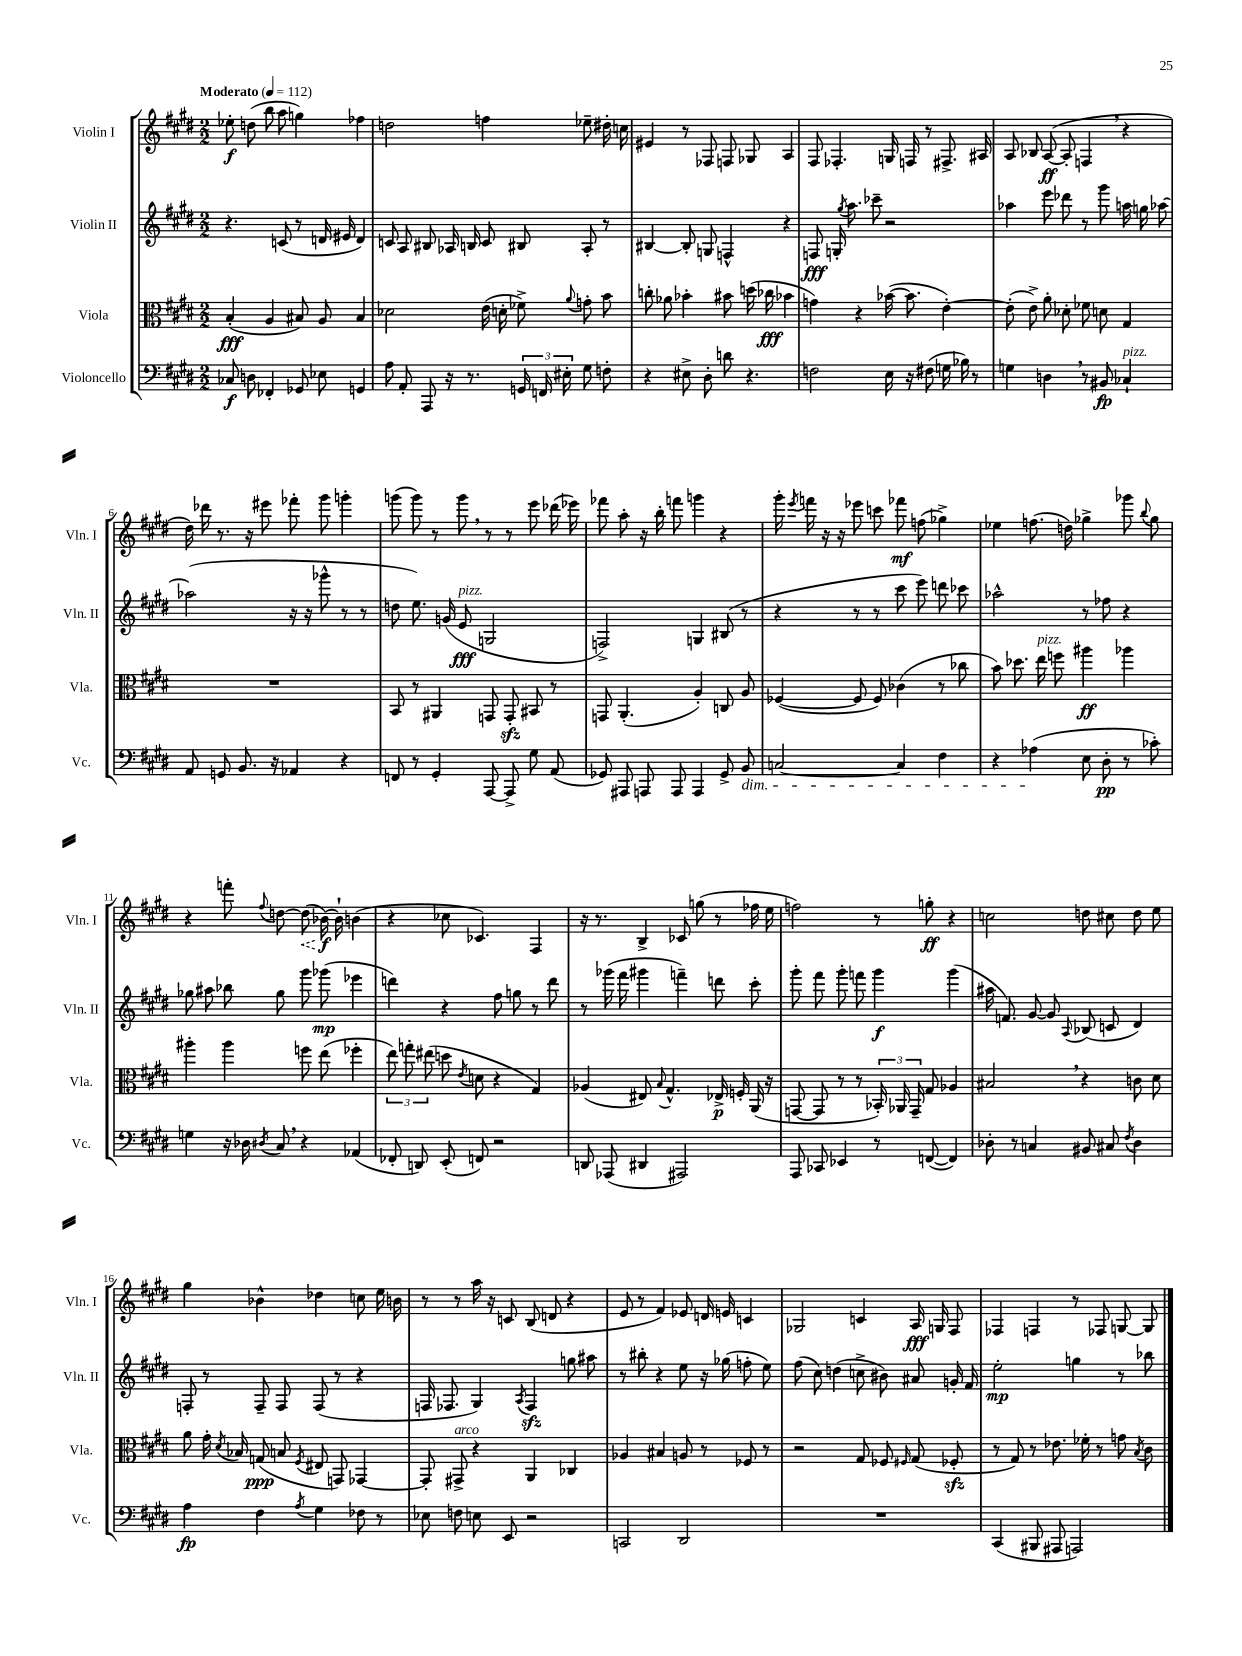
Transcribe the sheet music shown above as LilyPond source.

<<
\new StaffGroup <<
\new Staff = "s0" \with { instrumentName = "Violin I" shortInstrumentName = "Vln. I" } {
    \clef treble \key e \major \numericTimeSignature \time 2/2 \tempo "Moderato" 4 = 112
    \autoBeamOff ees''8-.\f d''8( b''8 a''8 g''4) fes''4 |
    d''2 f''4 ees''8-- dis''16-. c''16 |
    eis'4 r8 fes8 f8 ges8 a4 |
    fis8 fes4.-. g16 f16 r8 fis8.-> ais16 |
    a8 bes8 a8~\ff( a8-. f4 \breathe r4 |
    dis''16) des'''16 r8. r16 eis'''8 fes'''8-. gis'''8 g'''4-. |
    g'''8( g'''8) r8 g'''8 \breathe r8 r8 e'''8 des'''16( ees'''16) |
    fes'''8 a''8-. r16 b''16-. f'''8 g'''4 r4 |
    gis'''16-. \acciaccatura { e'''8 } f'''16 r16 r16 ees'''8 c'''8 fes'''8\mf f''8( ges''4->) |
    ees''4 f''8.( d''16) ges''4-> ges'''8 \appoggiatura { b''8 } ges''8 |
    r4 f'''8-. \appoggiatura { fis''8 } d''8~ \once \override Hairpin.style = #'dashed-line d''8\<( bes'16~\f\!) bes'16-! b'4( |
    r4 ces''8 ces'4.) fis4 |
    r16 r8. b4-> ces'8 g''8( r8 fes''16 e''16 |
    f''2) r8 g''8-.\ff r4 |
    c''2 d''8 cis''8 d''8 e''8 |
    gis''4 bes'4-^ des''4 c''8 e''16 b'16 |
    r8 r8 a''16 r16 c'8 b8( d'8 r4 |
    e'8 r8 fis'4) ees'8 d'16 e'16 c'4 |
    ges2 c'4 a16\fff g16 fis8 |
    fes4 f4 r8 fes8 g8~ g8 \bar "|." |
}
\new Staff = "s1" \with { instrumentName = "Violin II" shortInstrumentName = "Vln. II" } {
    \clef treble \key e \major \numericTimeSignature \time 2/2
    \autoBeamOff r4. c'8( r8 d'16 eis'16 d'4) |
    c'8 a8 bis8 aes16 b16 c'8 bis8 aes8-. r8 |
    bis4~ bis8-. g8 f4-^ r4 |
    f8\fff g16-. \acciaccatura { gis''8 } a''8. ces'''8-- r2 |
    aes''4 e'''8 des'''8 r8 gis'''8 a''16 g''16 aes''8~ |
    aes''2( r16 r16 ges'''8-^ r8 r8 |
    d''8 e''8.) g'16( e'8\fff^\markup { \italic "pizz." } g2 |
    f2->) g4 bis8( r8 |
    r4 r8 r8 cis'''8 e'''8) d'''8 ces'''8 |
    aes''2-^ r8 fes''8 r4 |
    ges''8 ais''8 bes''8 ges''8 gis'''8 ges'''8\mp( ees'''4 |
    d'''4) r4 fis''8 g''8 r8 d'''8 |
    r8 ges'''16( fis'''16 gis'''4 f'''4--) d'''8 cis'''8-. |
    gis'''8-. fis'''8 gis'''8-. f'''8 gis'''4\f gis'''4( |
    ais''16 f'8.) gis'8~ gis'8 \appoggiatura { a8 } bes8( c'8 dis'4) |
    f8-. r8 f8-- f8 f8( r8 r4 |
    f16 fes8. gis4) \acciaccatura { a8 } fes4\sfz g''8 ais''8 |
    r8 bis''8-. r4 e''8 r16 ges''16( f''8-. e''8) |
    fis''8( cis''8) d''4( c''8-> bis'8) ais'8 g'16-. fis'16 |
    e''2-.\mp g''4 r8 bes''8 \bar "|." |
}
\new Staff = "s2" \with { instrumentName = "Viola" shortInstrumentName = "Vla." } {
    \clef alto \key e \major \numericTimeSignature \time 2/2
    \autoBeamOff b4-.\fff( a4 bis8) a8 bis4 |
    des'2 e'16( d'16-. fes'8->) \appoggiatura { a'8 } g'8-. b'8 |
    c''8-. aes'8 bes'4-. bis'8 d''16( ces''16\fff bes'4 |
    g'4) r4 bes'16~( bes'8. e'4~-.) |
    e'8-.( e'8->) a'8-. des'8-. fes'8 d'8 gis4 |
    R1 |
    b,8 r8 ais,4 g,8 g,8-.\sfz bis,8 r8 |
    g,8 a,4.-.( a4-.) c8 a8 |
    fes4~( fes8 fes8) ces'4( r8 ces''8 |
    b'8) des''8. e''16^\markup { \italic "pizz." } f''8 ais''4\ff aes''4 |
    ais''4-. ais''4 f''8 e''8( fes''4-. |
    \tuplet 3/2 { e''8) g''8-. eis''8( } d''8 \acciaccatura { e'8 } d'8 r4 gis4) |
    aes4( eis8) \appoggiatura { b8 } gis4.-^ ees16->\p f16-. a,16( r16 |
    g,8~ g,8 r8 r8 \tuplet 3/2 { bes,16-.) aes,16 g,16-- } gis8 aes4 |
    bis2 \breathe r4 c'8 dis'8 |
    a'8 gis'16-. \acciaccatura { dis'8 } bes16 g8\ppp( b8 \acciaccatura { fis8 } eis8 g,8) ges,4~ |
    ges,8-. gis,8->^\markup { \italic "arco" } r4 a,4 ces4 |
    aes4 bis4 a8 r8 fes8 r8 |
    r2 gis8 fes8 \grace { fis16 } gis8( fes8-.\sfz |
    r8 gis8) r8 ees'8. fes'16-. r8 g'8 \acciaccatura { b8 } cis'8 \bar "|." |
}
\new Staff = "s3" \with { instrumentName = "Violoncello" shortInstrumentName = "Vc." } {
    \clef bass \key e \major \numericTimeSignature \time 2/2
    \autoBeamOff ces8\f d8 fes,4-. ges,8 ees8 g,4 |
    a8 a,8-. a,,8 r16 r8. \tuplet 3/2 { g,16 f,16 eis16-. } gis8 f8-. |
    r4 eis8-> dis8-. d'8 r4. |
    f2 e16 r16 fis8( g16 bes16) r8 |
    g4 d4 \breathe r8 bis,8\fp ces4-!^\markup { \italic "pizz." } |
    a,8 g,8 b,8. r16 aes,4 r4 |
    f,8 r8 gis,4-. a,,8~ a,,8-> gis8 a,8( |
    ges,8) ais,,8 a,,8 a,,8 a,,4 ges,8-> b,8\dim |
    c2~ c4 fis4 |
    r4 aes4\!( e8 dis8-.\pp r8 ces'8-.) |
    g4 r16 des16 \acciaccatura { dis8 } cis8 \breathe r4 aes,4( |
    fes,8-. d,8) e,8-.( f,8) r2 |
    d,8 aes,,8( dis,4 ais,,2) |
    a,,8 ces,8 ees,4 r8 f,8~( f,4) |
    des8-. r8 c4 bis,8 cis8 \acciaccatura { fis8 } des4 |
    a4\fp fis4 \acciaccatura { a8 } gis4 fes8 r8 |
    ees8 f8 e8 e,8 r2 |
    c,2 dis,2 |
    R1 |
    cis,4( bis,,8 ais,,8 a,,2) \bar "|." |
}
>>
>>
